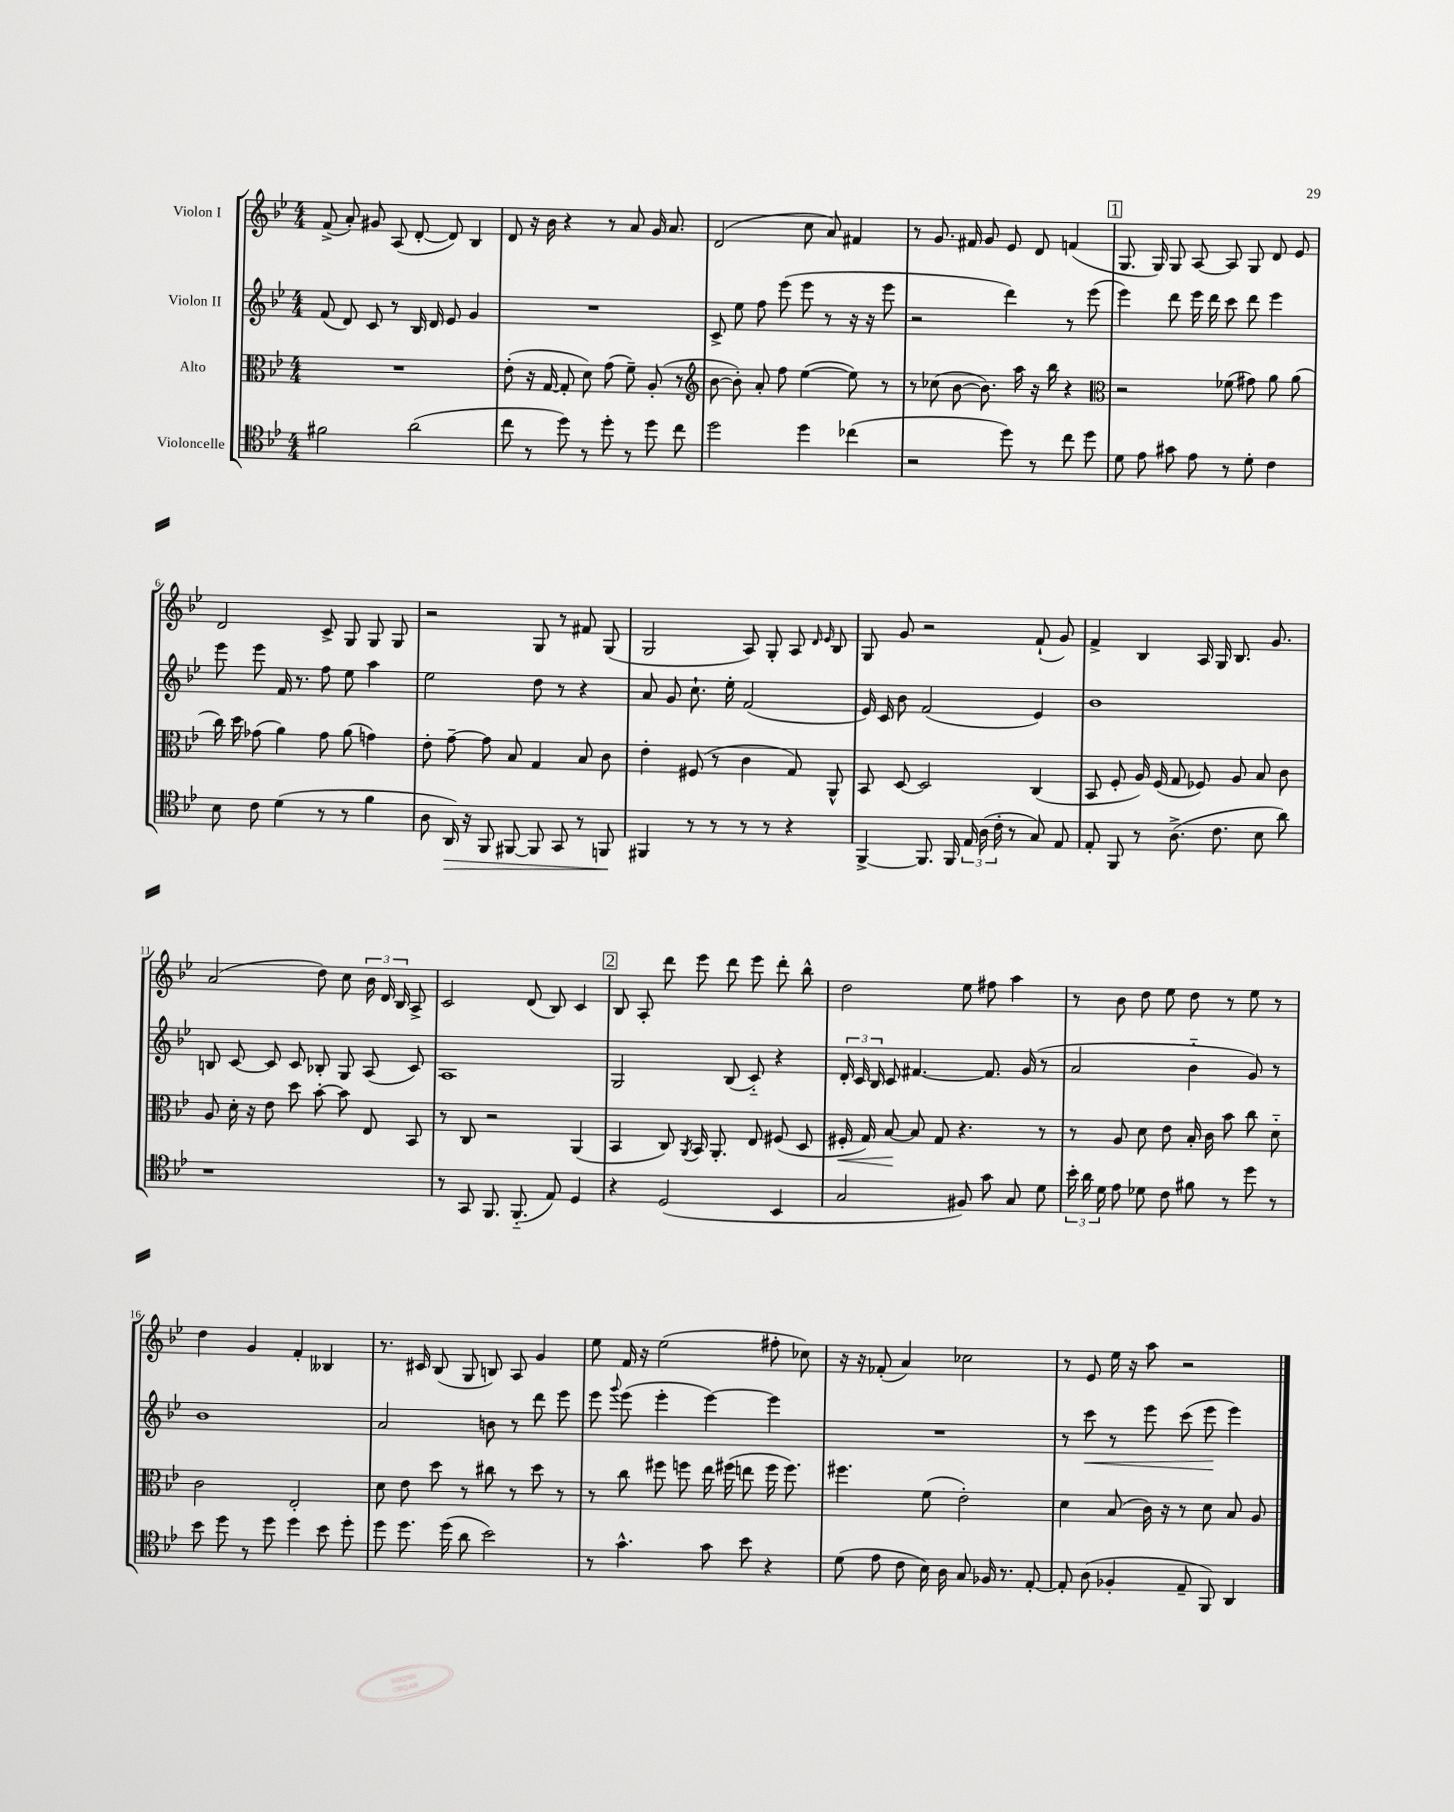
<<
\new StaffGroup <<
\new Staff = "s0" \with { instrumentName = "Violon I" } {
    \clef treble \key bes \major \numericTimeSignature \time 4/4
    \autoBeamOff f'8->( a'8-.) gis'8 a8( d'8~-. d'8) bes4 |
    d'8 r16 bes'16 r4 r8 a'8 g'16 a'8. |
    d'2( c''8 a'8) fis'4 |
    r8 g'8. fis'16 g'8 ees'8 d'8 f'4( |
    \mark \markup { \box "1" } g8. g16) g8 a8~ a8 g8 d'8 ees'8 |
    d'2 c'8-> g8 g8 g8 |
    r2 g8 r8 fis'8 g8( |
    g2 a8) g8-. a8 \grace { d'16 ees'16 } bes8 |
    g8 g'8 r2 f'8-!( g'8) |
    f'4-> bes4 a16 g16 bes8. g'8. |
    a'2( d''8) c''8 \tuplet 3/2 { bes'16 d'16 bes16 } a8-> |
    c'2 d'8( bes8) c'4 |
    \mark \markup { \box "2" } bes8 a8-. d'''8 ees'''8 d'''8 ees'''8 d'''8-. bes''8-^ |
    d''2 ees''8 fis''8 a''4 |
    r8 bes'8 d''8 ees''8 d''8 r8 ees''8 r8 |
    d''4 g'4 f'4-. beses4 |
    r8. cis'16 bes8( g8 b8) a8 g'4 |
    ees''8 f'16 r16 ees''2( fis''8-. ces''8) |
    r16 r16 fes'8-.( a'4) ces''2 |
    r8 ees'8 ees''16 r16 a''8 r2 \bar "|." |
}
\new Staff = "s1" \with { instrumentName = "Violon II" } {
    \clef treble \key bes \major \numericTimeSignature \time 4/4
    \autoBeamOff f'8( d'8) c'8 r8 bes16 d'16 ees'8 g'4 |
    R1 |
    c'8-> ees''8 f''8 ees'''8( ees'''8 r8 r16 r16 ees'''8 |
    r2 d'''4) r8 ees'''8( |
    \mark \markup { \box "1" } ees'''4) d'''8 ees'''16 d'''16 c'''8 d'''8 ees'''4 |
    ees'''8 ees'''8 f'16 r8. f''8 ees''8 a''4 |
    ees''2 d''8 r8 r4 |
    a'8 g'8 c''8.-! ees''16-. f'2( |
    ees'16) c'16 bes'8 f'2( ees'4) |
    bes'1 |
    b8 c'8~ c'8 c'8 bes8-. g8 a8( c'8) |
    a1 |
    \mark \markup { \box "2" } g2 bes8( c'8-_) r4 |
    \tuplet 3/2 { d'16-. c'16 bes16 } c'8 fis'4.~ fis'8. g'16( r8 |
    a'2 bes'4-_ g'8) r8 |
    bes'1 |
    a'2 b'8 r8 d'''8 ees'''8 |
    ees'''8 \appoggiatura { g'''8 } ees'''8( ees'''4-. ees'''4~) ees'''4 |
    R1 |
    r8 c'''8\< r8 ees'''8 c'''8( ees'''8\! ees'''4) \bar "|." |
}
\new Staff = "s2" \with { instrumentName = "Alto" } {
    \clef alto \key bes \major \numericTimeSignature \time 4/4
    \autoBeamOff R1 |
    ees'8-.( r16 g16~ g8-. d'8) g'8( f'8--) a8-.( r8 |
    \clef treble bes'8~ bes'8-.) a'8-. f''8 ees''4~( ees''8) r8 |
    r8 ces''8( bes'8~ bes'8.) a''16 r16 bes''16 r4 |
    \mark \markup { \box "1" } \clef alto r2 fes'8( gis'8) a'8 a'8( |
    c''16) d''16 ges'8( a'4) ges'8 a'8( g'4) |
    ees'8-. g'8~-- g'8 bes8 g4 bes8 c'8 |
    ees'4-. fis8( r8 c'4 g8) a,8-^ |
    bes,8 d8~ d2 c4( |
    bes,8 f8-. a16) f16( g8 fes8) a8 bes8 c'8 |
    a8 d'16-. r16 ees'8 d''8 bes'8~-. bes'8 ees8 bes,8 |
    r8 c8 r2 a,4( |
    \mark \markup { \box "2" } bes,4 c8) \acciaccatura { a,8 } bes,16 a,8.-. ees8 fis8( d8 |
    fis16-.\< g16) bes8~\! bes8 g8 r4. r8 |
    r8 a8 d'8 ees'8 bes16-. c'16 bes'8 c''8 d'8-_ |
    c'2 ees2-. |
    d'8 ees'8 d''8 r8 cis''8 r8 d''8 r8 |
    r8 c''8 fis''8 f''8 ees''16 fis''16( e''8 fis''16 fis''8.) |
    fis''4. f'8( ees'2-.) |
    d'4 bes8( c'16) r16 r8 d'8 bes8 a8 \bar "|." |
}
\new Staff = "s3" \with { instrumentName = "Violoncelle" } {
    \clef tenor \key bes \major \numericTimeSignature \time 4/4
    \autoBeamOff fis'2 a'2( |
    c''8 r8 d''8) r8 d''8-. r8 d''8 c''8 |
    d''2 d''4 ces''4( |
    r2 d''8) r8 c''8 d''8 |
    \mark \markup { \box "1" } d'8 ees'8 gis'8 ees'8 r8 d'8-. c'4 |
    bes8 c'8 d'4( r8 r8 f'4 |
    a8 a,16\>) r16 f,8 fis,8~ fis,8 g,8 r8 f,8\! |
    fis,4 r8 r8 r8 r8 r4 |
    f,4~-> f,8. f,16 \tuplet 3/2 { ees16 a16( c'16-. } r8 g8) ees8 |
    ees8-. f,8 r8 a8.->( c'8. bes8 a'8) |
    r1 |
    r8 g,8 f,8. f,8.-_( ees8) d4 |
    \mark \markup { \box "2" } r4 d2( bes,4 |
    g2 fis8) g'8 g8 d'8 |
    \tuplet 3/2 { bes'16-. a'16 d'16 } ees'8 des'8 c'8 fis'8 r8 d''8 r8 |
    bes'8 d''8 r8 d''8 d''4 bes'8 d''8-. |
    d''8 d''8. d''16( a'8 bes'2) |
    r8 g'4.-^ g'8 bes'8 r4 |
    d'8( ees'8 c'8 bes16) a16 g8 fes16 r8. ees8~-. |
    ees8-. a8( fes4-. ees8-- f,8) a,4 \bar "|." |
}
>>
>>
